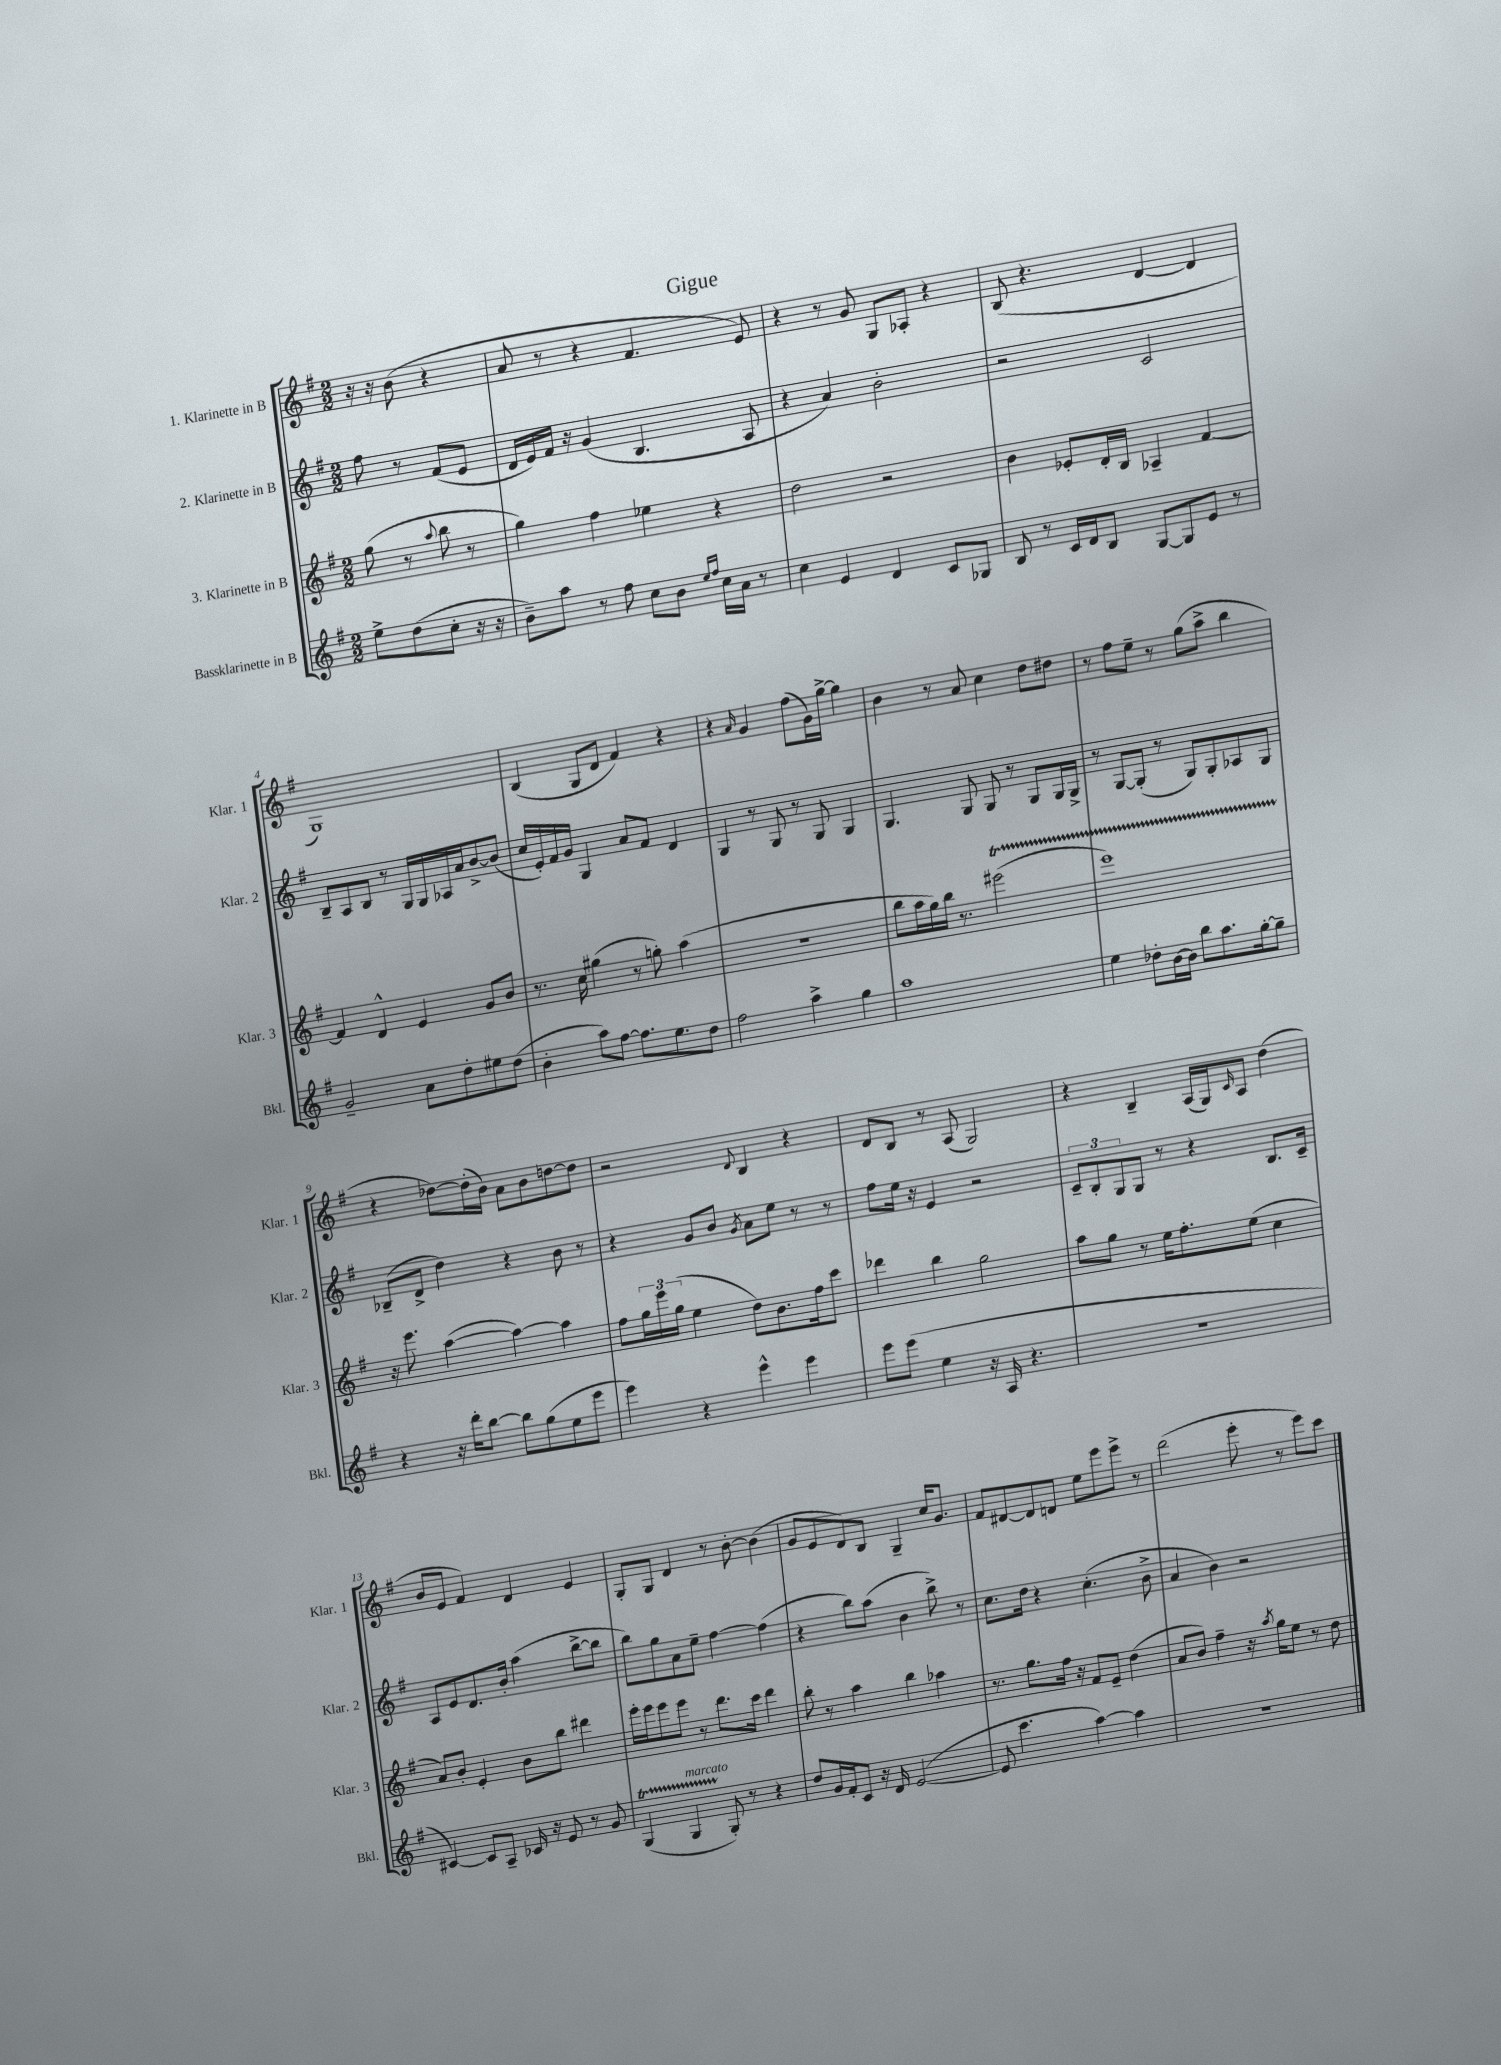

**kern	**kern	**kern	**kern
*part4	*part3	*part2	*part1
*staff4	*staff3	*staff2	*staff1
*I"Bassklarinette in B	*I"3. Klarinette in B	*I"2. Klarinette in B	*I"1. Klarinette in B
*I'Bkl.	*I'Klar. 3	*I'Klar. 2	*I'Klar. 1
*clefG2	*clefG2	*clefG2	*clefG2
*k[f#]	*k[f#]	*k[f#]	*k[f#]
*M2/2	*M2/2	*M2/2	*M2/2
=	=	=	=
8ee^\L	(8gg\	8ff#\	16r
.	.	.	16r
(8dd\	8r	8r	(8b\
.	8qqaa/	.	.
8cc'\J	8bb\	(8f#/L	4r
16r	8r	8e/J	.
16r	.	.	.
=1	=1	=1	=1
8b~\L)	4gg\)	16d/LL	8a/
.	.	16e/)	.
8aa\J	.	16f#/JJ	8r
.	.	16r	.
8r	4ff#\	(4g/	4r
8ff#\	.	.	.
8cc\L	4ee-X\	4.B/	4.f#/
8b\J	.	.	.
16qqee/LL	.	.	.
16qqff#/JJ	.	.	.
16cc\LL	4r	.	.
16a\JJ	.	.	.
8r	.	8A/	8e/)
=2	=2	=2	=2
4cc\	2dd\	4r	4r
4e/	.	4a/)	8r
.	.	.	8g/
4d/	2r	2b'\	8G/L
.	.	.	8A-X'/J
8c/L	.	.	4r
8G-X/J	.	.	.
=3	=3	=3	=3
8B/	4b\	2r	(8B/
8r	.	.	4.r
16c/LL	8e-X'/L	.	.
16d/J	.	.	.
8B/J	16d'/L	.	.
.	16B/JJ	.	.
[8G/L	4A-X~/	2c/	[4d/
8G/]	.	.	.
8e/J	[4f#/	.	4d/]
8r	.	.	.
!!LO:LB:g=z
=4	=4	=4	=4
2g~/	4f#/]	8B~/L	1G)
.	.	8A/	.
.	4d^^/	8B/J	.
.	.	8r	.
8a\L	4e/	16G/LL	.
.	.	16G/	.
8dd'\	.	16A-X/	.
.	.	16a/J	.
8ee#X\	8g/L	[8b^/	.
(8dd\J	8b/J	(8b/J]	.
=5	=5	=5	=5
4b'\	8.r	16cc/LL	(4B/
.	.	16e'/)	.
.	.	16f#/	.
.	16cc\	16g/JJ	.
8aa\L)	(4gg#X\	4G/	8G/L
[8ff#\J	.	.	8d/J
8.ff#\L]	8r	8a/L	4f#/)
.	8ggn'\)	8f#/J	.
8.ee\	.	.	.
.	(4aa\	4d/	4r
8dd\J	.	.	.
=6	=6	=6	=6
2ff#\	1r	4G/	4r
.	.	.	16qqa/
.	.	8r	4g/
.	.	8G/	.
4aa^\	.	8r	(8ff#\L
.	.	8G/	16g\L)
.	.	.	[16gg^\JJ
4gg\	.	4G/	4gg\]
=7	=7	=7	=7
1aa	8bb\L	4.G/	4b\
.	16aa\L	.	.
.	16gg\)	.	.
.	16bb\JJ	.	8r
.	8.r	.	.
.	.	8G/	8a/
.	(2eee#Xt\	8G/	4cc\
.	.	8r	.
.	.	8G/L	8dd\L
.	.	16G/L	8dd#X\J
.	.	16G^/JJ	.
=8	=8	=8	=8
4ee\	1eeeTTT)	8r	8r
.	.	[8G/L	8ff#\L
8dd-X'\L	.	(8G'/J]	8ee~\J
[16b\L	.	8r	8r
16b\JJ]	.	.	.
8bb\L	.	8G/L)	(8gg\L
8.aa\	.	8G'/	8aa^\J
.	.	8A-X/	4bb\
[16gg'\k	.	.	.
8gg~\J]	.	8G/J	.
!!LO:LB:g=z
=9	=9	=9	=9
4r	16r	(8B-X~/L	4r
.	8.eee\	.	.
.	.	8d^/J	.
16r	([4aa\	4dd\)	[8dd-X\L)
16ddd'\KL	.	.	.
[8bb\J	.	.	(16dd-'\L]
.	.	.	16b\JJ)
8bb\L]	4aa\_)	4r	8a\L
(8gg\	.	.	8b\
8ee\	4aa\]	8b\	[8ddn\
8eee\J	.	8r	8dd\J]
=10	=10	=10	=10
4eee\)	8ff#\L	4r	2r
.	24gg\L	.	.
.	24eee\	.	.
.	(24gg\JJ	.	.
4r	4ee\	8g/L	.
.	.	8b/J	.
.	.	8qg/	8qqd/
4eee^^\	8dd\L)	8a\L	4B/
.	8.b\	8ee\J	.
4eee\	.	8r	4r
.	16ff#\k	.	.
.	8ccc\J	8r	.
=11	=11	=11	=11
8eee\L	4ddd-X\	8ff#\L	8d/L
(8eee\J	.	16ee\Jk	8B/J
.	.	16r	.
4ee\	4bb\	4e/	8r
.	.	.	(8A/
16r	2gg\	2r	2G/)
16A/	.	.	.
4.r	.	.	.
=12	=12	=12	=12
1r	8aa\L	12c~/L	4r
.	.	12B'/	.
.	8gg\J	.	.
.	.	12G/	.
.	8r	8G/J	4B~/
.	16ee\KL	8r	.
.	8.ff#'\	.	.
.	.	4r	(16A/LL
.	.	.	16G/J)
.	.	.	16qqc/
.	(8ee\J	.	8A/J
.	4cc\	8.B/L	(4dd\
.	.	16c~/Jk	.
!!LO:LB:g=z
=13	=13	=13	=13
[4c#X/)	8a/L)	8A/L	8b/L
.	8b'/J	8e/	8e/J
8c#/L]	4e'/	8.d/	4f#/)
8A~/J	.	.	.
.	.	16b'/Jk	.
16c-X/	8b\L	(4aa\	4d/
16r	.	.	.
8e/	8bb\J	.	.
8r	4ddd#X\	[8bb^\L	4e/
8g/	.	8bb\J]	.
=14	=14	=14	=14
(4GT/	16eee'\LL	8bb\L)	8G'/L
.	16eee\J	.	.
.	8eee\	8gg\	8G/J
!LO:TX:a:i:t=marcato	!	!	!
4GTTT/	8eee\J	8a\	4d/
.	8r	8ee~\J	.
8G'/)	8.ddd\L	[4ff#\	8r
8r	.	.	[8b'\
.	16ccc\Jk	.	.
4r	4ddd\	(4ff#\]	(4b\]
=15	=15	=15	=15
8dd/L	8bb'\	4r	8g/L
16g/L	8r	.	8e/
16f#'/J	.	.	.
8c/J	4aa\	8bb\L)	8d/)
16r	.	(8aa\J	8B/J
16d/	.	.	.
([2e/	4bb\	4b\	4G~/
.	4aa-X\	8bb^\)	16cc/KL
.	.	.	8.g/J
.	.	8r	.
=16	=16	=16	=16
8e/]	8.r	8.cc\L	8f#/L
4.ccc\	.	.	[8d#X/
.	8.gg\L	16dd\Jk	.
.	.	4r	8d#/]
.	16ff#\Jk	.	8dn/J
.	16r	.	.
[4aa\)	8f#/L	(4.cc'\	8ee\L
.	8e~/J	.	8eee\
4aa\]	(4dd\	.	8eee^\J
.	.	8b^\	8r
=17	=17	=17	=17
1r	8a/L	4a/	(2ddd\
.	8b/J)	.	.
.	4ff#~\	4b\)	.
.	16r	2r	8eee'\
.	8qaa/	.	.
.	16gg\KL	.	.
.	8ee\J	.	8r
.	8r	.	8eee\L)
.	8dd\	.	8ccc\J
==	==	==	==
*-	*-	*-	*-
